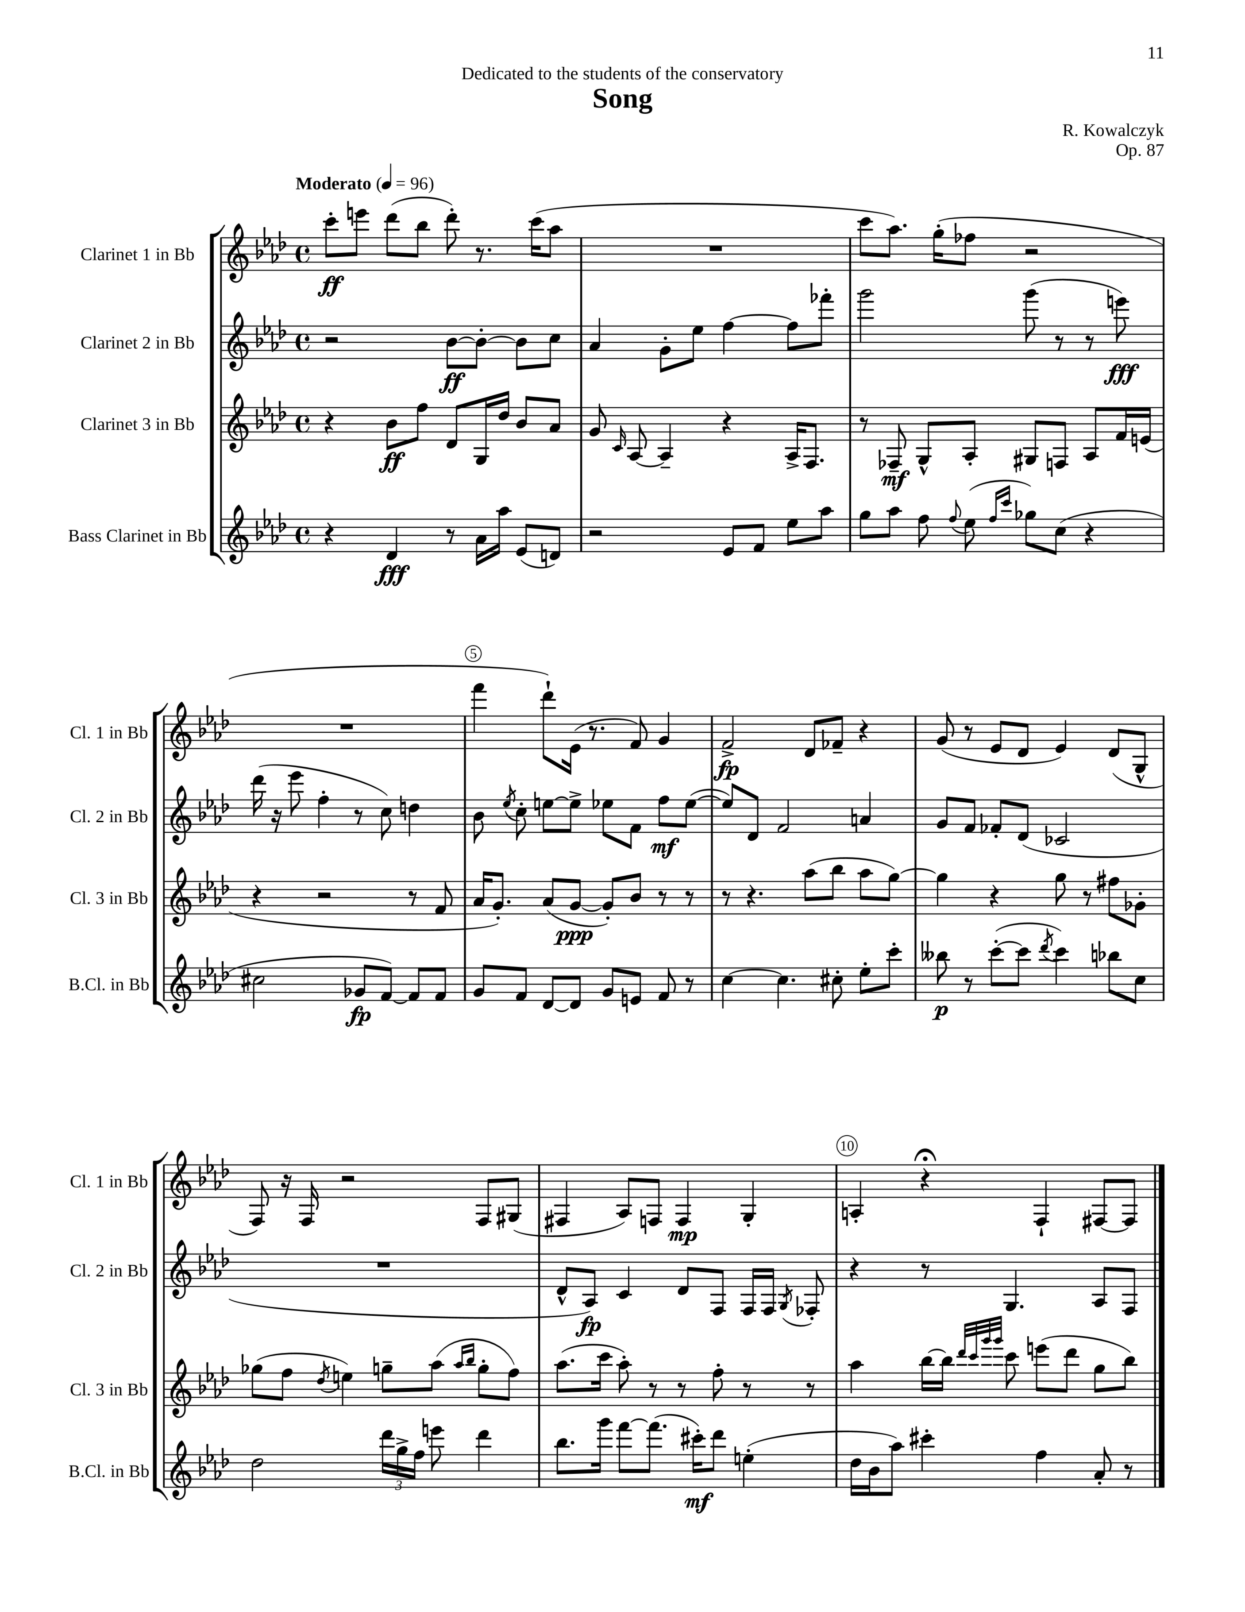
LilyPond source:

\header { title = "Song" composer = "R. Kowalczyk" dedication = "Dedicated to the students of the conservatory" opus = "Op. 87" }
<<
\new StaffGroup <<
\new Staff = "s0" \with { instrumentName = "Clarinet 1 in Bb" shortInstrumentName = "Cl. 1 in Bb" } {
    \clef treble \key aes \major \defaultTimeSignature \time 4/4 \tempo "Moderato" 4 = 96
    \autoBeamOff c'''8[-.\ff e'''8] des'''8[( bes''8] des'''8-.) r8. c'''16[( aes''8] |
    R1 |
    c'''8[ aes''8.]) g''16[-.( fes''8] r2 |
    R1 |
    f'''4 des'''8[-!) ees'16]( r8. f'8) g'4 |
    f'2->\fp des'8[ fes'8]-- r4 |
    g'8( r8 ees'8[ des'8] ees'4) des'8[( g8]-^ |
    f8) r16 f16 r2 f8[ gis8]( |
    fis4 aes8[) f8] f4\mp g4-. |
    a4-. r4\fermata f4-! fis8[~ fis8] \bar "|." |
}
\new Staff = "s1" \with { instrumentName = "Clarinet 2 in Bb" shortInstrumentName = "Cl. 2 in Bb" } {
    \clef treble \key aes \major \defaultTimeSignature \time 4/4
    \autoBeamOff r2 bes'8[~\ff bes'8]~-. bes'8[ c''8] |
    aes'4 g'8[-. ees''8] f''4~ f''8[ fes'''8]-. |
    g'''2 g'''8( r8 r8 e'''8\fff) |
    des'''16( r16 ees'''8 f''4-. r8 c''8) d''4 |
    bes'8 \acciaccatura { ees''8 } c''8-. e''8[~ e''8]-> ees''8[ f'8] f''8[\mf ees''8]~( |
    ees''8[) des'8] f'2 a'4 |
    g'8[ f'8] fes'8[-. des'8]( ces'2 |
    R1 |
    des'8[-^ aes8]\fp) c'4 des'8[ f8] f16[ f16] \acciaccatura { g8 } fes8-. |
    r4 r8 g4. aes8[ f8] \bar "|." |
}
\new Staff = "s2" \with { instrumentName = "Clarinet 3 in Bb" shortInstrumentName = "Cl. 3 in Bb" } {
    \clef treble \key aes \major \defaultTimeSignature \time 4/4
    \autoBeamOff r4 bes'8[\ff f''8] des'8[ g16 des''16] bes'8[ aes'8] |
    g'8 \grace { c'16 } aes8~ aes4-- r4 aes16[-> f8.] |
    r8 fes8--\mf g8[-^ aes8]-. gis8[ f8] aes8[ f'16 e'16]( |
    r4 r2 r8 f'8 |
    aes'16[ g'8.]-.) aes'8[( g'8]~\ppp g'8[-.) bes'8] r8 r8 |
    r8 r4. aes''8[( bes''8] aes''8[ g''8]~) |
    g''4 r4 g''8 r8 fis''8[ ges'8]-. |
    ges''8[( f''8] \acciaccatura { des''8 } e''4) g''8[-- aes''8]( \grace { aes''16[ bes''16] } g''8[-. f''8]) |
    aes''8.[( c'''16] aes''8-.) r8 r8 f''8-. r8 r8 |
    aes''4 bes''16[~ bes''16] \grace { des'''32[ c'''32 g'''32 g'''32] } c'''8 e'''8[( des'''8] g''8[ bes''8]) \bar "|." |
}
\new Staff = "s3" \with { instrumentName = "Bass Clarinet in Bb" shortInstrumentName = "B.Cl. in Bb" } {
    \clef treble \key aes \major \defaultTimeSignature \time 4/4
    \autoBeamOff r4 des'4\fff r8 aes'16[ aes''16] ees'8[( d'8]) |
    r2 ees'8[ f'8] ees''8[ aes''8] |
    g''8[ aes''8] f''8 \appoggiatura { f''8 } ees''8( \grace { f''16[ c'''16] } ges''8[) c''8]( r4 |
    cis''2 ges'8[\fp f'8]~) f'8[ f'8] |
    g'8[ f'8] des'8[~ des'8] g'8[ e'8] f'8 r8 |
    c''4~ c''4. cis''8-. ees''8[-. c'''8]-. |
    beses''8\p r8 c'''8[~-.( c'''8] \acciaccatura { des'''8 } c'''4) bes''8[ c''8] |
    des''2 \tuplet 3/2 { des'''16[ g''16-> f''16] } e'''8 des'''4 |
    bes''8.[ g'''16] f'''8[~ f'''8.]( cis'''16[-.\mf) des'''8] e''4-.( |
    des''16[ bes'16 aes''8]) cis'''4-. f''4 aes'8-. r8 \bar "|." |
}
>>
>>
\layout { \context { \Score \override BarNumber.break-visibility = ##(#f #t #t) barNumberVisibility = #(every-nth-bar-number-visible 5) \override BarNumber.stencil = #(make-stencil-circler 0.1 0.3 ly:text-interface::print) } }
